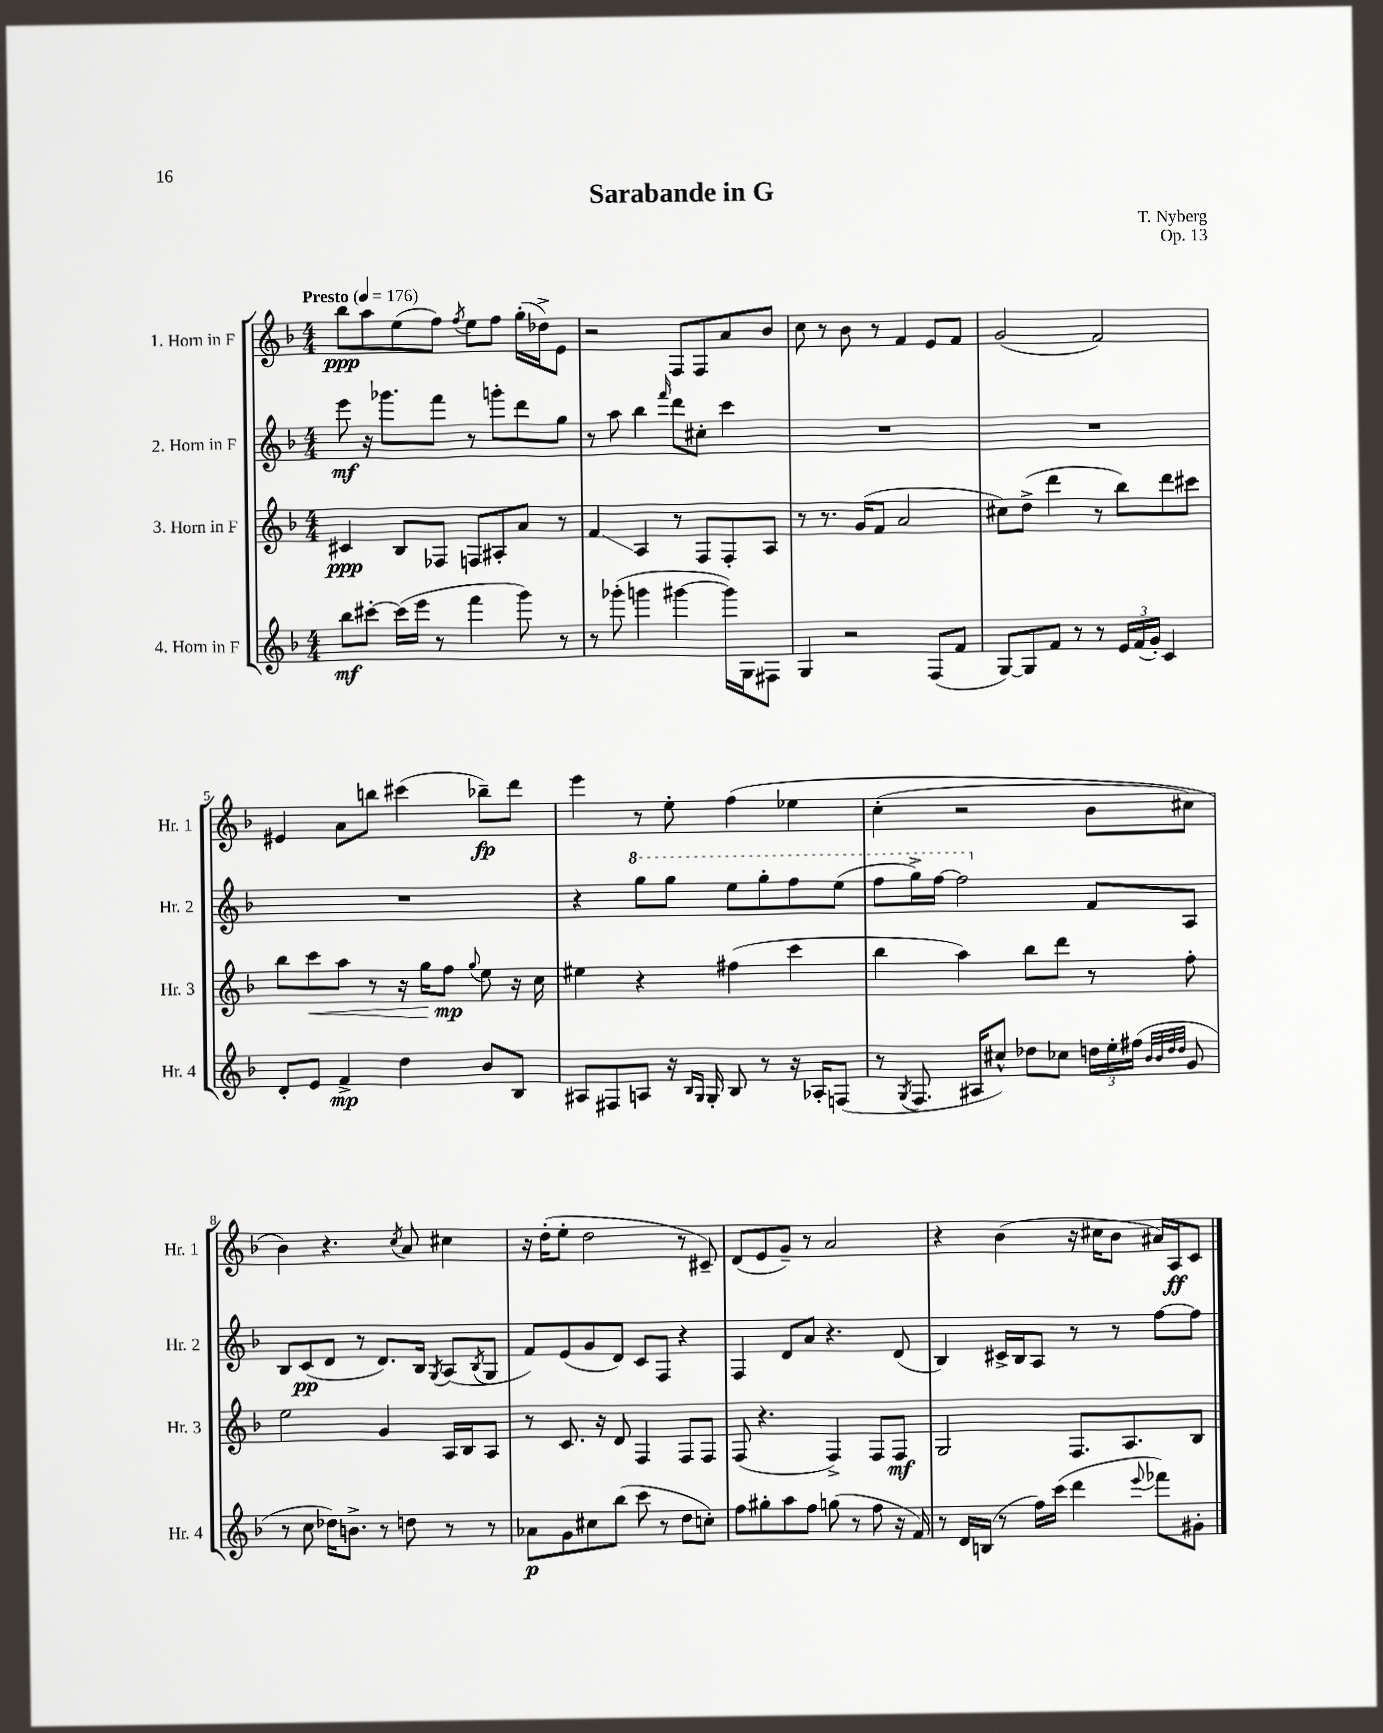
\header { title = "Sarabande in G" composer = "T. Nyberg" opus = "Op. 13" }
<<
\new StaffGroup <<
\new Staff = "s0" \with { instrumentName = "1. Horn in F" shortInstrumentName = "Hr. 1" } {
    \clef treble \key f \major \numericTimeSignature \time 4/4 \tempo "Presto" 4 = 176
    bes''8\ppp a''8 e''8( f''8) \acciaccatura { f''8 } e''8 f''8 g''16-.( des''16->) e'8 |
    r2 f8 f8 a'8 bes'8 |
    c''8 r8 bes'8 r8 f'4 e'8 f'8 |
    g'2( f'2) |
    eis'4 a'8 b''8 cis'''4( bes''8--\fp) d'''8 |
    e'''4 r8 e''8-. f''4\( ees''4 |
    c''4-.( r2 bes'8 cis''8) |
    bes'4\) r4. \acciaccatura { c''8 } a'8 cis''4 |
    r16 d''16-.( e''8-. d''2 r8 cis'8--) |
    d'8( e'8 g'8--) r8 a'2 |
    r4 bes'4( r16 cis''16 bes'8 ais'16) a16\ff c'8 \bar "|." |
}
\new Staff = "s1" \with { instrumentName = "2. Horn in F" shortInstrumentName = "Hr. 2" } {
    \clef treble \key f \major \numericTimeSignature \time 4/4
    e'''8\mf r16 ges'''8. f'''8 r8 g'''8-. d'''8 g''8 |
    r8 a''8 bes''4 \grace { f'''16 } d'''8 cis''8-. c'''4 |
    R1 |
    R1 |
    R1 |
    r4 \ottava #1 g'''8 g'''8 e'''8 g'''8-. f'''8 e'''8( |
    f'''8 g'''16->) f'''16~ f'''2 \ottava #0 f'8 a8 |
    bes8 c'8\pp( d'8 r8 d'8.) bes16 \acciaccatura { g8 } a8( \acciaccatura { bes8 } g8 |
    f'8) e'8( g'8 d'8) c'8 f8 r4 |
    f4 d'8 a'8 r4. d'8( |
    bes4) cis'16-> bes16 a8 r8 r8 f''8~ f''8 \bar "|." |
}
\new Staff = "s2" \with { instrumentName = "3. Horn in F" shortInstrumentName = "Hr. 3" } {
    \clef treble \key f \major \numericTimeSignature \time 4/4
    cis'4\ppp bes8 fes8 f8 ais8-. a'8 r8 |
    f'4\glissando a4 r8 f8 f8-. a8 |
    r8 r8. g'16( f'8 a'2 |
    cis''8) d''8->( d'''4 r8 bes''8) d'''8 cis'''8 |
    bes''8 c'''8\< a''8 r8 r16 g''16 f''8\mp\! \appoggiatura { g''8 } e''8 r16 c''16 |
    eis''4 r4 fis''4( c'''4 |
    bes''4 a''4) bes''8 d'''8 r8 f''8-. |
    e''2 g'4 a16 bes16 a8 |
    r8 c'8. r16 d'8 f4 f8 f8 |
    f8( r4. f4->) f8 f8\mf |
    g2 f8. a8. bes8 \bar "|." |
}
\new Staff = "s3" \with { instrumentName = "4. Horn in F" shortInstrumentName = "Hr. 4" } {
    \clef treble \key f \major \numericTimeSignature \time 4/4
    bes''8\mf cis'''8~-. cis'''16( e'''16 r8 f'''4 g'''8) r8 |
    r8 ges'''8-.( g'''4 gis'''4~ gis'''16) g16 fis8 |
    g4 r2 f8( f'8 |
    g8~) g8 f'8 r8 r8 \tuplet 3/2 { e'16 f'16( g'16-.) } c'4 |
    d'8-. e'8 f'4->\mp d''4 bes'8 bes8 |
    ais8 fis8 a8 r16 \grace { bes16 g16 } g16-. bes8 r8 r16 aes16-. f8( |
    r8 \acciaccatura { g8 } f8. ais16 cis''8-^) des''8 ces''8 \tuplet 3/2 { d''16 e''16-. fis''16( } \grace { bes'32 bes'32 d''32 d''32 } g'8 |
    r8 c''8 des''16) b'8.-> r8 d''8 r8 r8 |
    aes'8\p g'8 cis''8 bes''8( c'''8 r8 d''8 c''8-.) |
    f''8 gis''8-. a''8 f''8 g''8( r8 f''8 r16 f'16) |
    r8 d'16 b16( r8 f''16) c'''16( d'''4 \appoggiatura { e'''8 } fes'''8) gis'8-. \bar "|." |
}
>>
>>
